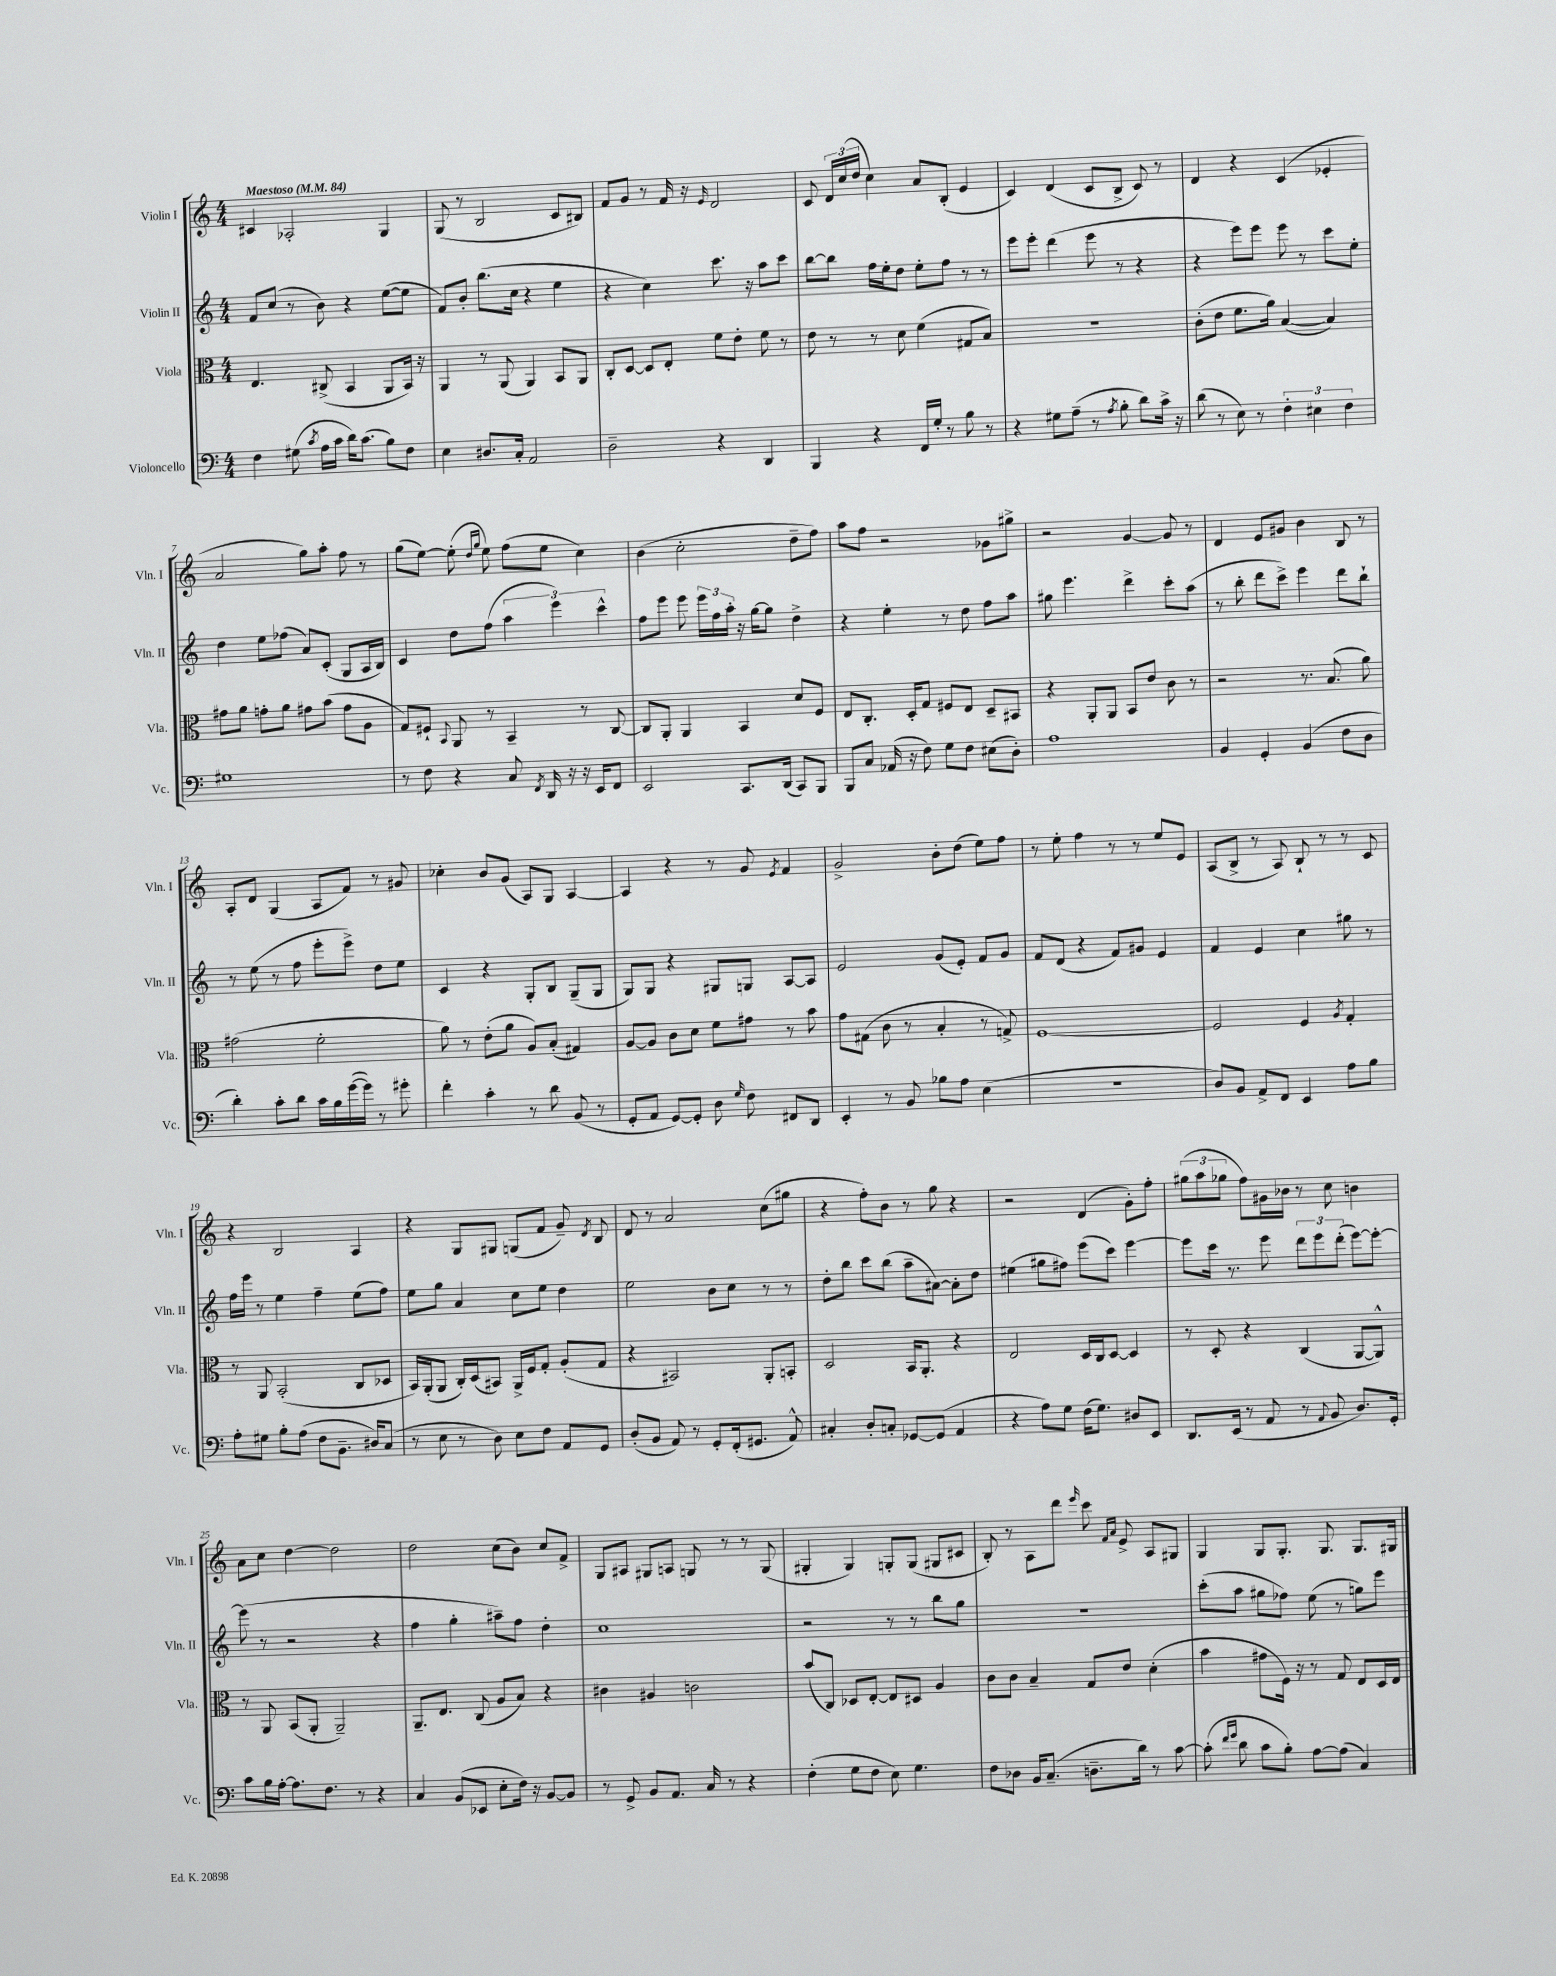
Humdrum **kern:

**kern	**kern	**kern	**kern
*part4	*part3	*part2	*part1
*staff4	*staff3	*staff2	*staff1
*I"Violoncello	*I"Viola	*I"Violin II	*I"Violin I
*I'Vc.	*I'Vla.	*I'Vln. II	*I'Vln. I
*clefF4	*clefC3	*clefG2	*clefG2
*k[]	*k[]	*k[]	*k[]
*M4/4	*M4/4	*M4/4	*M4/4
*MM84	*MM84	*MM84	*MM84
=1	=1	=1	=1
!	!	!	!LO:TX:a:B:t=Maestoso
4F\	4.E/	8f/L	4c#X/
.	.	(8cc/J	.
(8G#X\	.	8r	2A-X'/
8qc/	.	.	.
16A\LL	(8C#X^/	8b\)	.
16c\JJ	.	.	.
16d\KL)	4BB/	4r	.
(8.c\J	.	.	.
8B\L)	8AA/L	([8ee\L	4G/
8F\J	16BB/Jk)	8ee\J]	.
.	16r	.	.
=2	=2	=2	=2
4E\	4AA/	8f/L)	(8G/
.	.	8b'/J	8r
8.D#X/L	8r	(8.bb\L	2B/
.	(8AA/	.	.
16C'/Jk	.	16cc\Jk	.
2AA/	4AA/)	4r	.
.	8BB/L	4ee\	8c/L
.	8AA/J	.	8B#X/J)
=3	=3	=3	=3
2D~\	8C'/L	4r	8f/L
.	[8D/J	.	8g/J
.	8D/L]	4cc\)	8r
.	8E'/J	.	16f/
.	.	.	16r
.	.	.	16qqe/
4r	8f\L	8.ccc\	2d/
.	8e'\J	.	.
.	.	16r	.
4DD/	8f\	8aa\L	.
.	8r	8ccc\J	.
=4	=4	=4	=4
4BBB/	8e\	[8bb\L	8c/
.	8r	8bb\J]	24d/LL
.	.	.	(24cc/
.	.	.	24dd/JJ
4r	8r	16ff\LL	4cc\)
.	.	16ee'\J	.
.	8d\	8dd\J	.
16FF/LL	(4f\	8ee'\L	8a/L
16G'/JJ	.	.	.
8r	.	8ff\J	(8B'/J
8B\	8G#X/L	8r	4e/
8r	8B/J)	8r	.
=5	=5	=5	=5
4r	1r	8eee\L	4c/)
.	.	8eee'\J	.
8G#X\L	.	(4ddd\	(4d/
(8A~\J	.	.	.
8r	.	8eee\	8c/L
8qA/	.	.	.
8B'\	.	8r	8B^/J
8d\L)	.	4r	8c/)
16c^\Jk	.	.	8r
16r	.	.	.
=6	=6	=6	=6
(8d\	(8c'\L	4r	4d/
8r	8e\J	.	.
8E\)	8.f\L	8eee\L)	4r
8r	.	8eee\J	.
.	16a\Jk)	.	.
6F'\	([4B/	8eee\	(4c/
.	.	8r	.
6E#X\	.	.	.
.	4B/])	8ccc\L	4e-X'/
6F\	.	.	.
.	.	8ee'\J	.
!!LO:LB:g=z
=7	=7	=7	=7
1G#X	8g#X\L	4dd\	2a/
.	8a\J	.	.
.	8gn'\L	8ee\L	.
.	8a\J	(8ff-X\J	.
.	8g#X\L	8a/L)	8gg\L)
.	(8b\J	(8c'/J	8aa'\J
.	8g#\L	8G/L	8ff\
.	8A\J	16A/L	8r
.	.	16B/JJ)	.
=8	=8	=8	=8
8r	8G/L)	4c/	(8gg\L
8F\	8F#X`/J	.	[8ee\J)
.	8qqBB/	.	.
4r	8AA/	8dd\L	(8ee'\]
.	.	.	16qqdd/LL
.	.	.	16qqgg/JJ
.	8r	(8ff\J	8ee\)
8C/	4BB~/	6aa\	(8ff\L
8qFF/	.	.	.
16DD/	.	.	8ee\J
.	.	6eee\)	.
16r	.	.	.
16r	8r	.	4cc\)
16EE/KL	.	.	.
.	.	6ccc^^\	.
8FF/J	[8C/	.	.
=9	=9	=9	=9
2EE/	8C/L]	8ff\L	(4b\
.	8AA'/J	8eee\J	.
.	4AA/	8eee\	2cc'\
.	.	24eee\LL	.
.	.	24ff\	.
.	.	24aa'\JJ	.
8.CC/L	4BB/	16r	.
.	.	[16gg\KL	.
.	.	8gg\J]	.
(16DD/Jk	.	.	.
8CC/L)	8d/L	4dd^\	8dd~\L
8BBB/J	8F/J	.	8ff\J)
=10	=10	=10	=10
8BBB/L	8E/L	4r	8aa\L
8C/J	8.C'/J	.	8ff\J
(16AA-X/	.	4ee'\	2r
16r	16D'/KL	.	.
8F\)	8G/J	.	.
8G\L	8F#X/L	8r	.
8F\J	8E/J	8dd\	.
(8E#X\L	8D~/L	8ff\L	8g-X\L
8D'\J)	8BB#X/J	8aa\J	8gg#X^\J
=11	=11	=11	=11
1A	4r	8gg#X\	2r
.	.	4.eee\	.
.	8AA'/L	.	.
.	8AA/J	.	.
.	8BB/L	4ddd^\	[4g/
.	8e/J	.	.
.	8c\	8ccc'\L	8g/]
.	8r	(8aa\J	8r
=12	=12	=12	=12
4BB/	2r	8r	4d/
.	.	8bb'\	.
4GG'/	.	8ddd\L	8e/L
.	.	8ccc^\J)	8g#X/J
(4BB/	8.r	4eee\	4b\
.	(8.B/	.	.
8F\L	.	8ddd\L	8B/
8D\J	8a\)	8bb`\J	8r
!!LO:LB:g=z
=13	=13	=13	=13
4d'\)	(2g#X\	8r	8A'/L
.	.	(8ee\	8d/J
8c'\L	.	8r	(4G/
8d\J	.	8ff\	.
16c\LL	2f'\	8eee'\L	8A/L
16B\	.	.	.
([16g\	.	8eee^\J)	8f/J)
16g\JJ])	.	.	.
8r	.	8dd\L	8r
8g#X'\	.	8ee\J	8g#X/
=14	=14	=14	=14
4f'\	8a\)	4c/	4cc-X'\
.	8r	.	.
4c'\	(8e'\L	4r	8b/L
.	8a\J	.	(8g/J
8r	8A/L)	8G'/L	8A/L)
8d\	(8B'/J	8B/J	8G/J
(8BB/	4G#X/)	(8G~/L	[4A/
8r	.	8G/J	.
=15	=15	=15	=15
8GG'/L	[8A/L	8G/L)	4A/]
8AA/J	8A/J]	8G/J	.
[8GG/L)	8c\L	4r	4r
8GG'/J]	8d\J	.	.
8D\	8f\L	8G#X/L	8r
16qqG/	.	.	.
8F\	8g#X\J	8Gn/J	8g/
.	.	.	8qe/
8FF#X/L	8r	[8A/L	4f/
8DD/J	8b\	8A/J]	.
=16	=16	=16	=16
4EE'/	8g\L	2e/	2g^/
.	(8G#X\J	.	.
8r	8c\	.	.
8BB/	8r	.	.
8B-X\L	4B'/	(8g/L	8b'\L
8A\J	.	8e'/J)	(8dd\J
(4E\	8r	8f/L	8ee\L)
.	8Gn^/)	8g/J	8ff\J
=17	=17	=17	=17
1r	[1F	8f/L	8r
.	.	(8d/J	8ee'\
.	.	4r	4ff\
.	.	8f/L)	8r
.	.	8g#X/J	8r
.	.	4e/	8ee/L
.	.	.	8e/J
=18	=18	=18	=18
8D/L)	2F/]	4f/	(8A/L
8BB/J	.	.	8B^/J
8AA^/L	.	4e/	8r
8FF/J	.	.	8A/)
4EE/	4F/	4cc\	8B`/
.	.	.	8r
.	8qA/	.	.
8A\L	4G'/	8gg#X\	8r
8B\J	.	8r	8c/
!!LO:LB:g=z
=19	=19	=19	=19
8A'\L	8r	16ff\LL	4r
.	.	16eee\JJ	.
8G#X\J	8AA/	8r	.
8B'\L	(2BB'/	4ee\	2B/
(8A\J	.	.	.
8F\L	.	4ff~\	.
8.BB~\J	.	.	.
.	8C/L	(8ee\L	4A/
16D#X/KL)	.	.	.
(8C/J	8D-X/J	8ff\J)	.
=20	=20	=20	=20
8r	16BB/LL)	8ee\L	4r
.	(16AA'/J	.	.
8E\	8AA/J	8gg\J	.
8r	16C'/LL)	4a/	8G/L
.	(16D/J	.	.
8D\)	8BB#X/J)	.	8G#X/J
8E\L	16AA^/LL	8cc\L	(8Gn/L
.	16F/J	.	.
8F\J	8G'/J	8ee\J	8f/J
8AA/L	(8A'/L	4dd\	8g~/)
.	.	.	8qd/
8GG/J	8G/J	.	8B/
=21	=21	=21	=21
(8D'/L	4r	2ee\	8d/
8BB/J	.	.	8r
8AA/)	2BB#X/)	.	2a/
8r	.	.	.
8GG'/L	.	8b\L	.
(16FF'/k	.	8cc\J	.
8.GG#X/J	.	.	.
.	8AA'/L	8r	(8cc\L
8AA^^/)	8BBn'/J	8r	8gg#X\J
=22	=22	=22	=22
4C#X'/	2D/	8dd'\L	4r
.	.	8bb\J	.
8D'/L	.	8ccc\L	8ff'\L)
8Cn'/J	.	(8bb\J	8b\J
[8GG-X/L	16BB/KL	8aa~\L	8r
.	8.AA'/J	.	.
(8GG-/J]	.	[8a#X\J)	8gg\
4AA/	4r	8a#'\L]	4r
.	.	8dd\J	.
=23	=23	=23	=23
4r	2E/	(4ee#X\	2r
8A\L)	.	8gg#X\L	.
8G\J	.	8ff#X\J)	.
(16F\KL	16D/LL	(8eee\L	(4d/
8.G\J)	16C/J	.	.
.	[8D/J	8ccc\J)	.
8D#X/L	4D/]	[4eee\	8g'\L)
8EE/J	.	.	8ff'\J
=24	=24	=24	=24
8.DD/L	8r	8eee\L]	(12gg#X\L
.	.	.	12aa\
.	8D'/	16ccc\Jk	.
.	.	.	12gg-X\J
(16EE/Jk	.	8.r	.
8r	4r	.	8ff\L)
8AA/	.	8eee\	16g#X\L
.	.	.	16b-X\JJ
8r	(4C/	12ddd\L	8r
.	.	12eee\	.
8qqAA/	.	.	.
8BB/	.	.	8cc\
.	.	(12ddd'\J	.
8.D/L)	[8AA/L	[8eee\L)	4bn\
.	8AA^^/J])	8eee'\J_	.
16GG'/Jk	.	.	.
!!LO:LB:g=z
=25	=25	=25	=25
8c\L	8r	(8eee\]	8a\L
16B\L	8AA/	8r	8cc\J
[16A'\JJ	.	.	.
8.A\L]	(8BB/L	2r	[4dd\
.	8AA'/J	.	.
8.F\J	.	.	.
.	2AA~/)	.	2dd\]
8r	.	.	.
4r	.	4r	.
=26	=26	=26	=26
4C/	8.AA~/L	4ff\	2dd\
.	8.E/J	.	.
(8BB/L	.	4gg'\	.
8EE-X/J	(8C/	.	.
8E'\L	8A/L	8aa#X~\L)	(8cc\L
16F\Jk)	8B/J)	8ff\J	8b\J)
16r	.	.	.
[8BB/L	4r	4dd'\	8cc/L
8BB/J]	.	.	8f^/J
=27	=27	=27	=27
8r	4c#X\	1cc	8G/L
8GG^/	.	.	8A#X/J
8BB/L	4A#X/	.	8G#X/L
8.AA/J	.	.	8An/J
.	2cn\	.	8Gn/
16C/	.	.	.
8r	.	.	8r
4r	.	.	8r
.	.	.	(8G/
=28	=28	=28	=28
(4F'\	(8b/L	2r	4G#X'/
.	8C/J)	.	.
8G\L	8D-X/L	.	4G#/)
8F\J	[8E'/J	.	.
8E\)	8E/L]	8r	8Gn'/L
4.G\	8D#X/J	8r	(8G/J
.	4A/	8bb\L	8G#X/L
.	.	8gg\J	8c#X/J
=29	=29	=29	=29
8F\L	8c\L	1r	8B'/)
8D-X\J	8c\J	.	8r
16BB/KL	4B~/	.	8A\L
(8.C~/J	.	.	.
.	.	.	8ddd\J
.	.	.	16qqeee/
8.Dn~\L	8G/L	.	8ccc\
.	.	.	16qqf/LL
.	.	.	16qqa/JJ
.	8e/J	.	8e^/
16d\Jk)	.	.	.
8r	(4d'\	.	8A/L
[8c\	.	.	8G#X/J
=30	=30	=30	=30
(8c'\]	4b\	(8ccc'\L	4G/
16qqf/LL	.	.	.
16qqg/JJ	.	.	.
8d\	.	8aa\J	.
8c\L	8g#X\L	8gg#X\L	8G/L
8B'\J)	16F\Jk)	8ff-X\J)	8.G'/J
.	16r	.	.
[8A\L	8r	(8ee\	.
.	.	.	8.G/
(8A\J]	8G/	8r	.
4C/)	8E/L	8ggn\L)	8.G/L
.	16D/L	8eee\J	.
.	16E/JJ	.	16G#X/Jk
==	==	==	==
*-	*-	*-	*-
